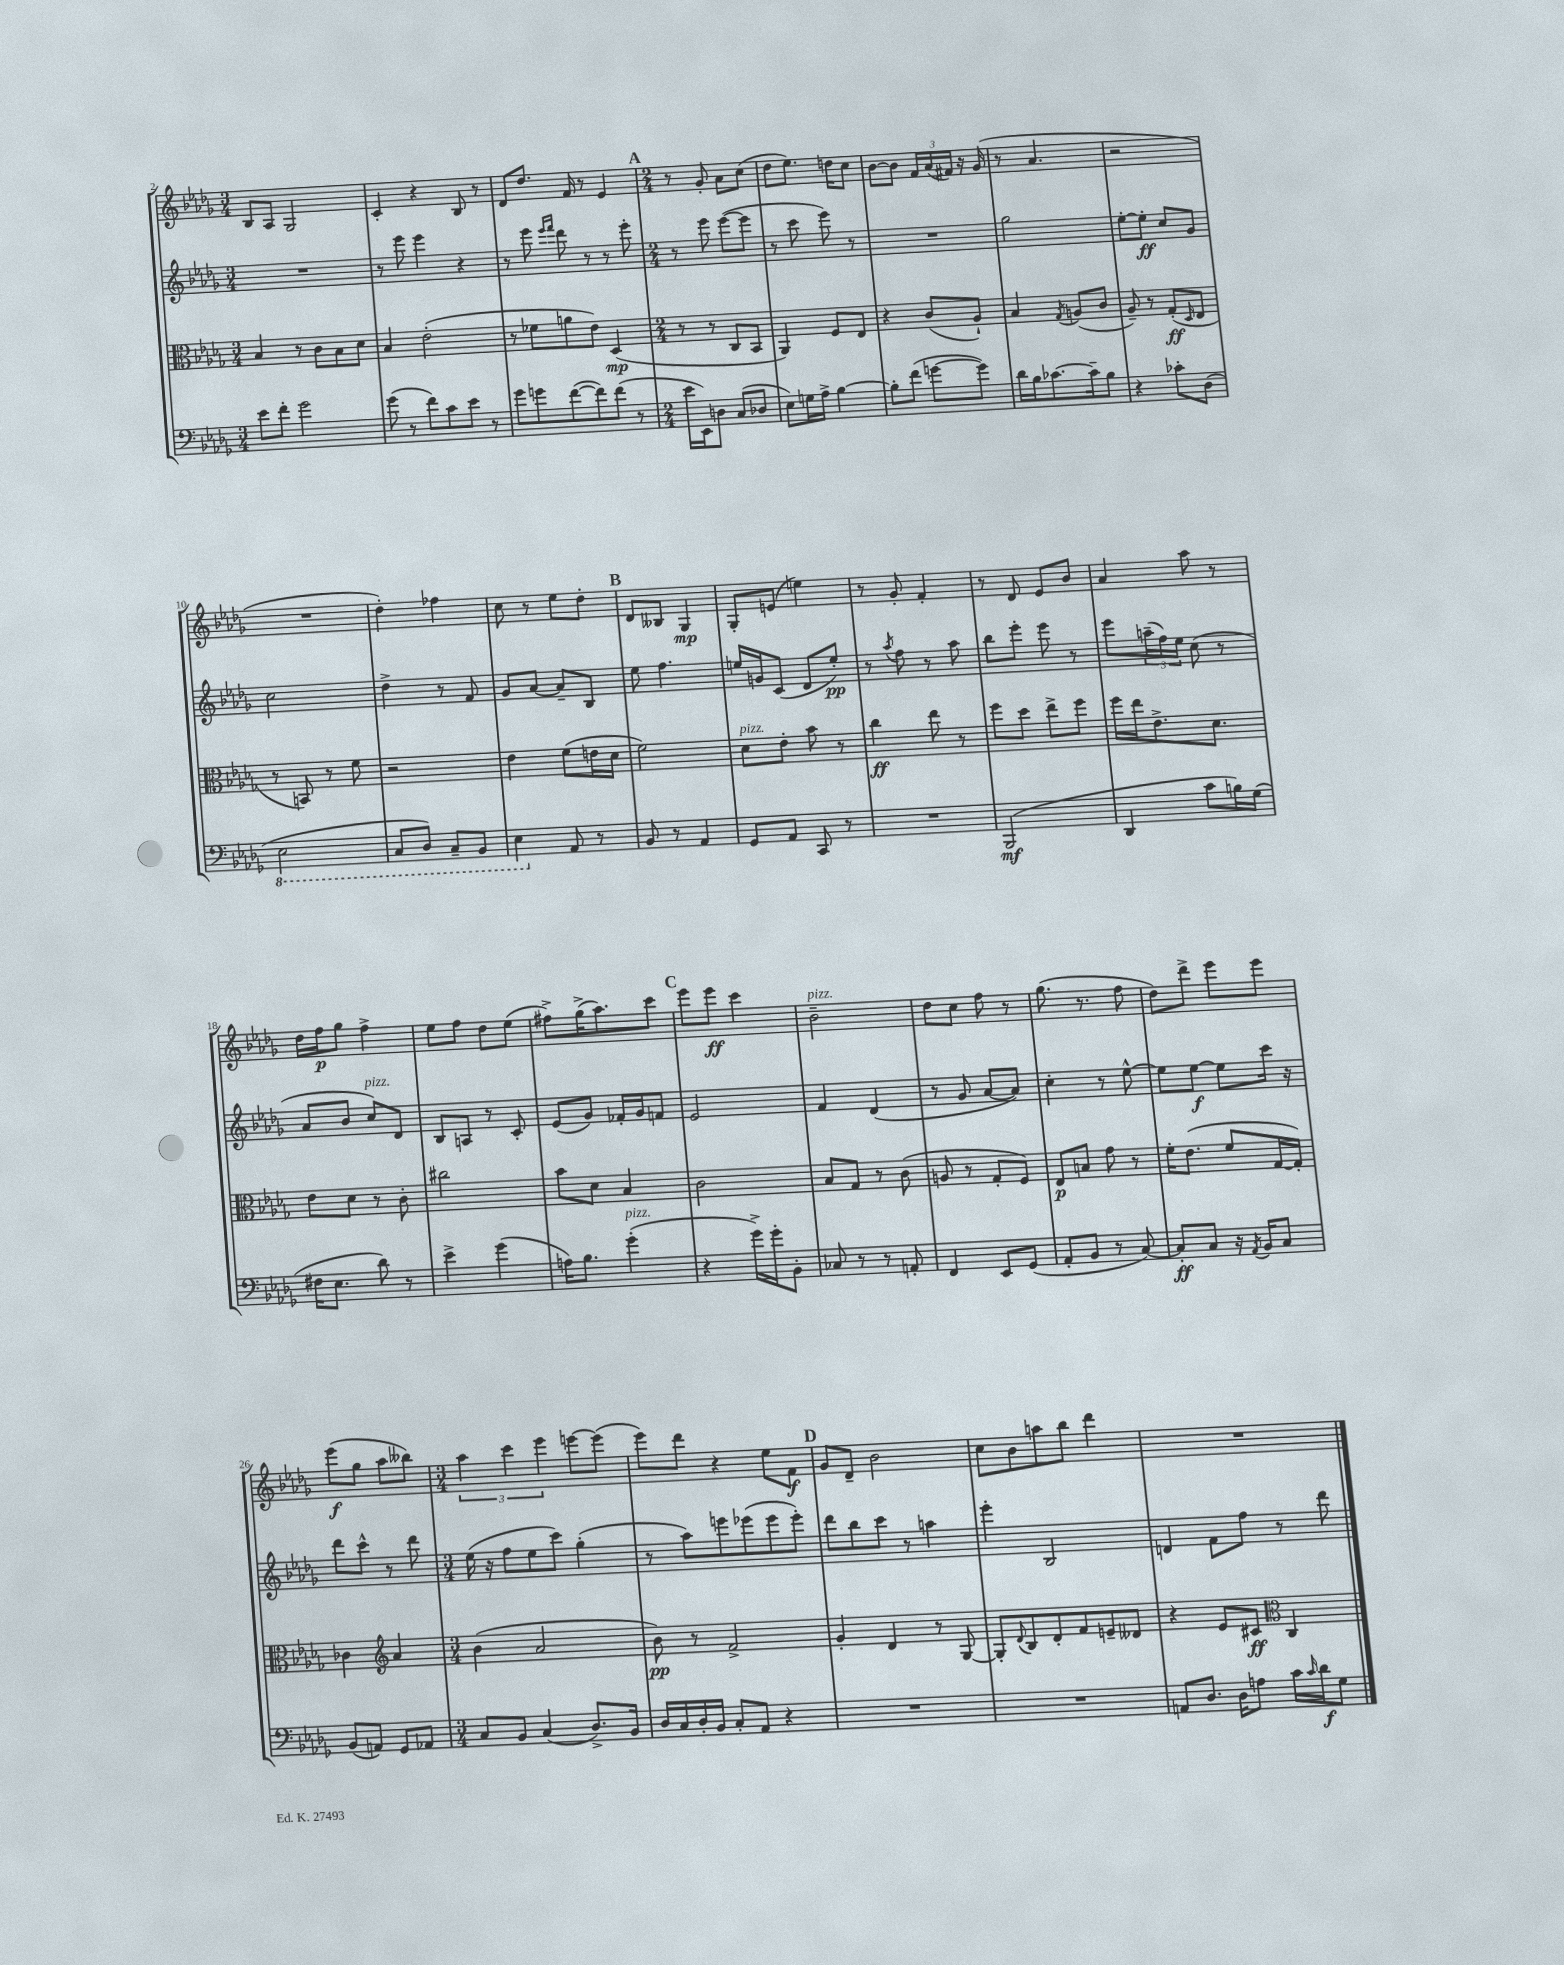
<<
\new StaffGroup <<
\new Staff = "s0" {
    \clef treble \key des \major \numericTimeSignature \time 3/4
    bes8 aes8 ges2 |
    c'4-. r4 bes8 r8 |
    des'8 des''8. f'16 r8 ees'4 |
    \mark \markup { \bold "A" } \numericTimeSignature \time 2/4 r8 ges'8-. aes'8 c''8( |
    des''8 ees''8.) d''16 c''8 |
    bes'8~ bes'8 \tuplet 3/2 { f'16 aes'16( fis'16) } r16 ges'16( |
    r8 aes'4. |
    r2 |
    R2 |
    des''4-.) fes''4 |
    c''8 r8 ees''8 des''8-. |
    \mark \markup { \bold "B" } des'8 beses8 ges4\mp |
    ges8-. e'8( e''4) |
    r8 ges'8-. f'4-. |
    r8 des'8 ees'8 bes'8 |
    aes'4 aes''8 r8 |
    des''16 f''16\p ges''8 f''4-> |
    ees''8 f''8 des''8 ees''8( |
    fis''8->) ges''16->( aes''8.) c'''8 |
    \mark \markup { \bold "C" } ees'''8 ees'''8\ff c'''4 |
    bes'2--^\markup { \italic "pizz." } |
    des''8 c''8 f''8 r8 |
    ges''8.( r8. f''8 |
    des''8) des'''8-> ees'''8 ees'''8 |
    ees'''8\f( ges''8 aes''8 beses''8) |
    \numericTimeSignature \time 3/4 \tuplet 3/2 { aes''4 c'''4 ees'''4 } e'''8~ e'''8( |
    ees'''8) des'''8 r4 ees''8 f'8\f |
    \mark \markup { \bold "D" } ges'8 des'8-- bes'2 |
    c''8 bes'8 a''8 bes''8 des'''4 |
    R2. \bar "|." |
}
\new Staff = "s1" {
    \clef treble \key des \major \numericTimeSignature \time 3/4
    R2. |
    r8 ees'''8 ees'''4 r4 |
    r8 ees'''8 \grace { ees'''16 f'''16 } des'''8 r8 r8 ees'''8-. |
    \mark \markup { \bold "A" } \numericTimeSignature \time 2/4 r8 ees'''8 ees'''8~( ees'''8 |
    r8 c'''8 ees'''8) r8 |
    R2 |
    ges''2 |
    ees''8~-. ees''8-.\ff c''8 ges'8 |
    c''2 |
    des''4-> r8 f'8 |
    ges'8 aes'8~ aes'8-- bes8 |
    \mark \markup { \bold "B" } ees''8 f''4. |
    e''16 g'16 c'8( des'8 e''8-.\pp) |
    r8 \acciaccatura { aes''8 } f''8 r8 aes''8 |
    bes''8 ees'''8-. ees'''8 r8 |
    ees'''8 \tuplet 3/2 { a''16--( f''16) ees''16 } c''8( r8 |
    aes'8 bes'8 c''8^\markup { \italic "pizz." }) des'8 |
    bes8 a8 r8 c'8-. |
    ees'8( ges'8) fes'16-. ges'16 f'8 |
    \mark \markup { \bold "C" } ees'2 |
    f'4 des'4( |
    r8 ges'8 aes'8~ aes'8) |
    c''4-. r8 ees''8~-^ |
    ees''8 ees''8~\f ees''8 c'''16 r16 |
    des'''8 c'''8-^ r8 des'''8 |
    \numericTimeSignature \time 3/4 ees''16( r16 f''8 ees''8 c'''8) ges''4-.( |
    r8 aes''8) e'''8 ees'''8( ees'''8 ees'''8-.) |
    \mark \markup { \bold "D" } des'''8 bes''8 c'''8 r8 a''4 |
    ees'''4-. bes2 |
    d'4 f'8 f''8 r8 des'''8 \bar "|." |
}
\new Staff = "s2" {
    \clef alto \key des \major \numericTimeSignature \time 3/4
    bes4 r8 c'8 bes8 des'8 |
    bes4 ees'2-.( |
    r8 fes'8 a'8 ees'8) des4\mp( |
    \mark \markup { \bold "A" } \numericTimeSignature \time 2/4 r8 r8 c8 bes,8 |
    aes,4) f8 ees8 |
    r4 c'8( aes8-!) |
    bes4 \acciaccatura { ges8 } a8( c'8 |
    aes8--) r8 ges8-.\ff( \grace { des16 } ees8 |
    r8 b,8) r8 f'8 |
    r2 |
    ees'4 f'8( e'16 des'16 |
    \mark \markup { \bold "B" } f'2) |
    des'8^\markup { \italic "pizz." } ees'8-. bes'8 r8 |
    c''4\ff ees''8 r8 |
    f''8 des''8 ees''8-> f''8 |
    f''16 ees''16 ees'8.-> des'8. |
    ees'8 des'8 r8 c'8-. |
    cis''2 |
    bes'8 des'8 bes4 |
    \mark \markup { \bold "C" } c'2 |
    bes8 ges8 r8 c'8( |
    a8 r8 ges8-. f8) |
    ees8\p b8 ges'8 r8 |
    f'16-. ees'8.( f'8 ges16~ ges16-.) |
    ces'4 \clef treble aes'4 |
    \numericTimeSignature \time 3/4 bes'4( aes'2 |
    bes'8\pp) r8 f'2-> |
    \mark \markup { \bold "D" } ges'4-. des'4 r8 ges8~ |
    ges8-. \appoggiatura { des'8 } bes8 des'8-. f'8 e'8-- deses'8 |
    r4 ees'8 cis'8\ff \clef alto c4 \bar "|." |
}
\new Staff = "s3" {
    \clef bass \key des \major \numericTimeSignature \time 3/4
    ees'8 f'8-. ges'2 |
    ges'8( r8 f'8) c'8 ees'8 r8 |
    ges'8 g'8 f'8~( f'8) f'8( r8 |
    \mark \markup { \bold "A" } \numericTimeSignature \time 2/4 ees'16 ees,16) d8 c8( des8 |
    ees8) g16 aes16-> bes4~ |
    bes8-. f'8( g'8~ g'8) |
    des'16 bes16 ces'8.~ ces'16-- bes8 |
    r4 ces'8-. des8( |
    \ottava #-1 ees,2 |
    c,8 des,8) c,8-- bes,,8 |
    ees,4 \ottava #0 aes,8 r8 |
    \mark \markup { \bold "B" } bes,8 r8 aes,4 |
    ges,8 aes,8 c,8 r8 |
    R2 |
    bes,,2\mf( |
    des,4 c'8 b16) ges16( |
    fis16 ees8. des'8) r8 |
    ees'4-> ges'4( |
    a16) bes8. ges'4-.^\markup { \italic "pizz." }( |
    \mark \markup { \bold "C" } r4 ges'16->) ges'16-. bes,8-. |
    ces8 r8 r8 a,8-. |
    f,4 ees,8 ges,8( |
    aes,8-. bes,8 r8 c8~) |
    c8-.\ff c8 r16 \acciaccatura { aes,8 } bes,16 c8 |
    bes,8( a,8) ges,8 aes,8 |
    \numericTimeSignature \time 3/4 c8 bes,8 c4( des8.->) bes,16 |
    des16 c16 des16-. bes,16 c8-. aes,8 r4 |
    \mark \markup { \bold "D" } R2. |
    R2. |
    a,8 des8. des16 a8 c'16 \grace { c'16 } des'16\f ges8 \bar "|." |
}
>>
>>
\layout { \context { \Score currentBarNumber = #2 } }
